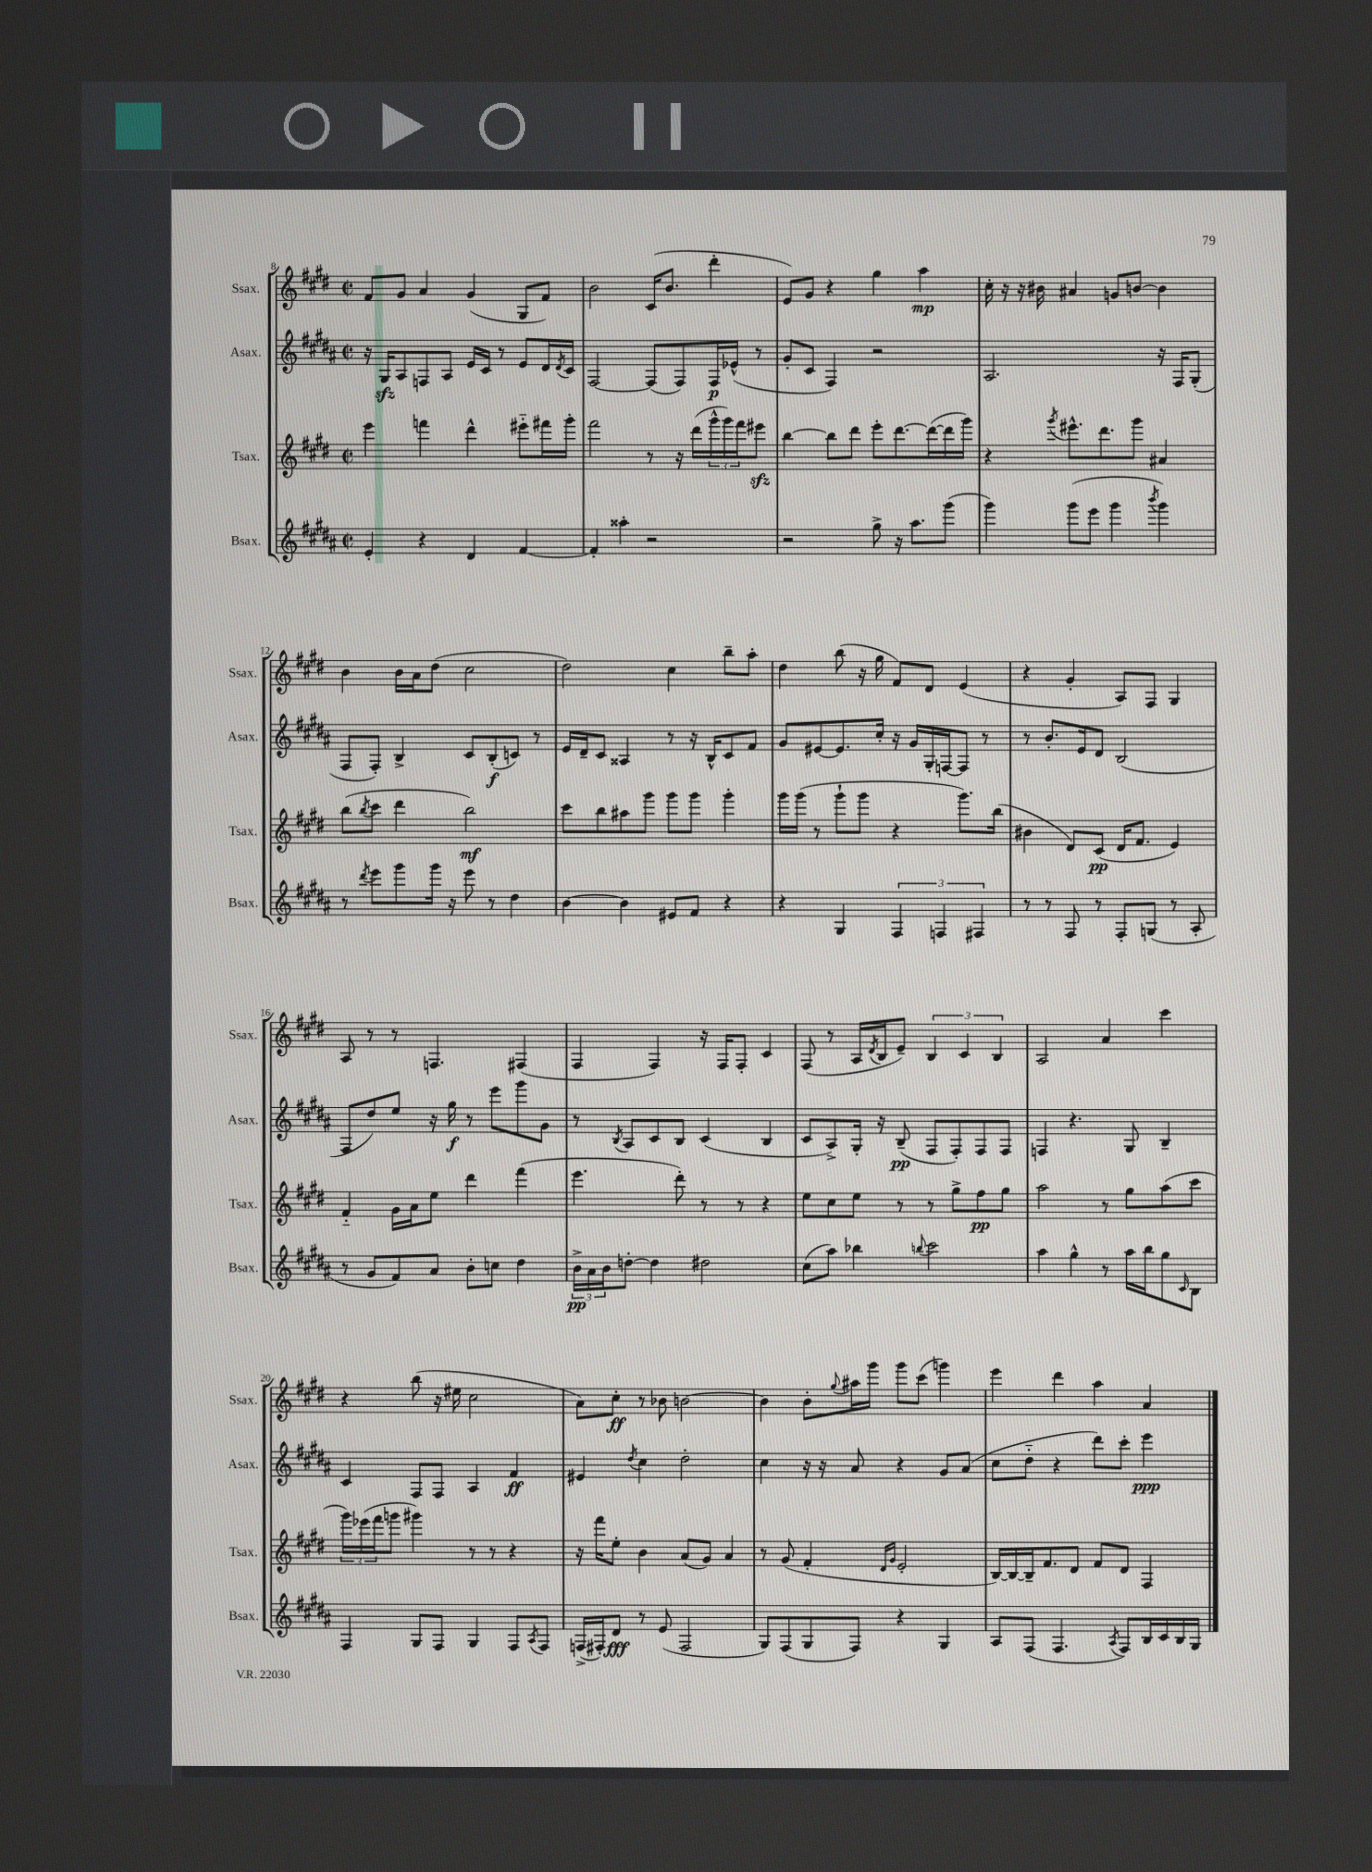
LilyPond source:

<<
\new StaffGroup <<
\new Staff = "s0" \with { instrumentName = "Ssax." shortInstrumentName = "Ssax." } {
    \clef treble \key e \major \defaultTimeSignature \time 2/2
    fis'8 gis'8 a'4 gis'4( gis8 fis'8) |
    b'2 cis'16( b'8. dis'''4-. |
    e'8) gis'8 r4 gis''4 a''4\mp |
    cis''16-. r16 r16 bis'16 ais'4 g'8 b'8~ b'4 |
    b'4 b'16 a'16 dis''8( cis''2 |
    dis''2) cis''4 b''8-- a''8-. |
    dis''4 b''8( r16 gis''16 fis'8) dis'8 e'4( |
    r4 gis'4-. a8) fis8 gis4 |
    a8 r8 r8 f4. fis4( |
    fis4 fis4) r16 fis16 fis8-. cis'4 |
    fis8( r8 a16 \acciaccatura { dis'8 } b16 e'8--) \tuplet 3/2 { b4 cis'4 b4 } |
    a2 a'4 cis'''4 |
    r4 b''8( r16 eis''16 cis''2 |
    a'8) cis''8-.\ff r8 bes'8 b'2~ |
    b'4 b'8-. \appoggiatura { gis''8 } ais''16 gis'''16 gis'''8 cis'''8( g'''4) |
    e'''4 dis'''4 a''4 a'4 \bar "|." |
}
\new Staff = "s1" \with { instrumentName = "Asax." shortInstrumentName = "Asax." } {
    \clef treble \key b \major \defaultTimeSignature \time 2/2
    r16 gis16\sfz ais8 f8 ais8 e'16 cis'16 r8 e'8 dis'16 \acciaccatura { dis'8 } cis'16 |
    fis2~ fis8( fis8) fis16\p ees'16-^( r8 |
    gis'8-. cis'8 fis4) r2 |
    ais2. r16 fis16 gis8-.( |
    fis8 fis8-.) b4-> cis'8 b8-.\f( c'8) r8 |
    e'16 dis'16-- cis'8 aisis4 r8 r16 b16-^ cis'8 fis'8 |
    gis'8 eis'8~ eis'8. cis''16-. r16 gis'16 gis16-. f16~ f8 r8 |
    r8 b'8.-. e'16 dis'8 b2( |
    fis8 dis''8) e''8 r16 gis''16\f r8 e'''8 gis'''8 gis'8 |
    r8 \acciaccatura { b8 } ais8 cis'8 b8 cis'4( b4 |
    cis'8 ais8->) gis16-. r16 b8--\pp( fis8 fis8-.) fis8 fis8 |
    f4 r4. gis8 b4-- |
    cis'4 fis8 fis8 ais4 fis'4\ff |
    eis'4 \acciaccatura { dis''8 } cis''4 dis''2-. |
    cis''4 r16 r16 ais'8 r4 gis'8 ais'8( |
    cis''8 dis''8-_ r4 dis'''8) cis'''8-. e'''4\ppp \bar "|." |
}
\new Staff = "s2" \with { instrumentName = "Tsax." shortInstrumentName = "Tsax." } {
    \clef treble \key e \major \defaultTimeSignature \time 2/2
    e'''4 f'''4 dis'''4-^ eis'''8-_ fis'''16 gis'''16-. |
    fis'''2 r8 r16 dis'''16( \tuplet 3/2 { gis'''16-^ gis'''16) fis'''16 } eis'''8\sfz |
    b''4~ b''8 dis'''8 e'''8-. dis'''8.~ dis'''16~( dis'''16 gis'''16) |
    r4 \acciaccatura { gis'''8 } eis'''8.-^ dis'''8. gis'''8 ais'4 |
    b''8( \acciaccatura { b''8 } cis'''8 dis'''4 b''2\mf) |
    cis'''8 b''8 ais''8 gis'''8 gis'''8 gis'''8 gis'''4-. |
    gis'''16 gis'''16( r8 gis'''8-! gis'''8 r4 gis'''8.) b''16( |
    bis'4 dis'8) cis'8\pp( dis'16 fis'8. e'4) |
    fis'4-_ gis'16 a'16 e''8 dis'''4 fis'''4( |
    e'''4. dis'''8-.) r8 r8 r4 |
    e''8 cis''8 e''8 r8 r8 gis''8-> fis''8\pp gis''8 |
    a''2 r8 gis''8 a''8( cis'''8 |
    \tuplet 3/2 { gis'''16) ees'''16( fis'''16 } g'''8 gis'''4) r8 r8 r4 |
    r16 fis'''16 e''8-. b'4 a'8( gis'8) a'4 |
    r8 gis'8( fis'4-. \grace { dis'16 gis'16 } e'2-. |
    b16~) b16~ b16-- fis'8. dis'8 fis'8 dis'8 fis4 \bar "|." |
}
\new Staff = "s3" \with { instrumentName = "Bsax." shortInstrumentName = "Bsax." } {
    \clef treble \key b \major \defaultTimeSignature \time 2/2
    e'4-. r4 dis'4 fis'4~ |
    fis'4-. aisis''4-. r2 |
    r2 gis''8-> r16 ais''8. gis'''8( |
    gis'''4) gis'''8( e'''8 gis'''4 \acciaccatura { b'''8 } gis'''4) |
    r8 \acciaccatura { dis'''8 } e'''8 gis'''8 gis'''16 r16 e'''8 r8 dis''4 |
    b'4~ b'4 eis'8 fis'8 r4 |
    r4 gis4 \tuplet 3/2 { fis4 f4 fis4 } |
    r8 r8 fis8 r8 fis8-. g8( r8 ais8-. |
    r8 gis'8 fis'8) ais'8 b'8-. c''8 dis''4 |
    \tuplet 3/2 { b'16->\pp ais'16 b'16 } d''8~-. d''4 dis''2 |
    cis''8( ais''8) bes''4 \appoggiatura { b''8 } cis'''2 |
    ais''4 gis''4-^ r8 ais''16 b''16 gis''8 \grace { cis'16 } b8 |
    fis4 gis8 fis8 gis4 fis8 \acciaccatura { ais8 } fis8 |
    f16->( fis16-.) dis'8\fff r8 e'8( fis2 |
    gis8) fis8( gis8 fis8) r4 gis4 |
    ais8 fis8( fis4. \acciaccatura { ais8 } fis8) b16 cis'16 b16 gis16 \bar "|." |
}
>>
>>
\layout { \context { \Score currentBarNumber = #8 } }
